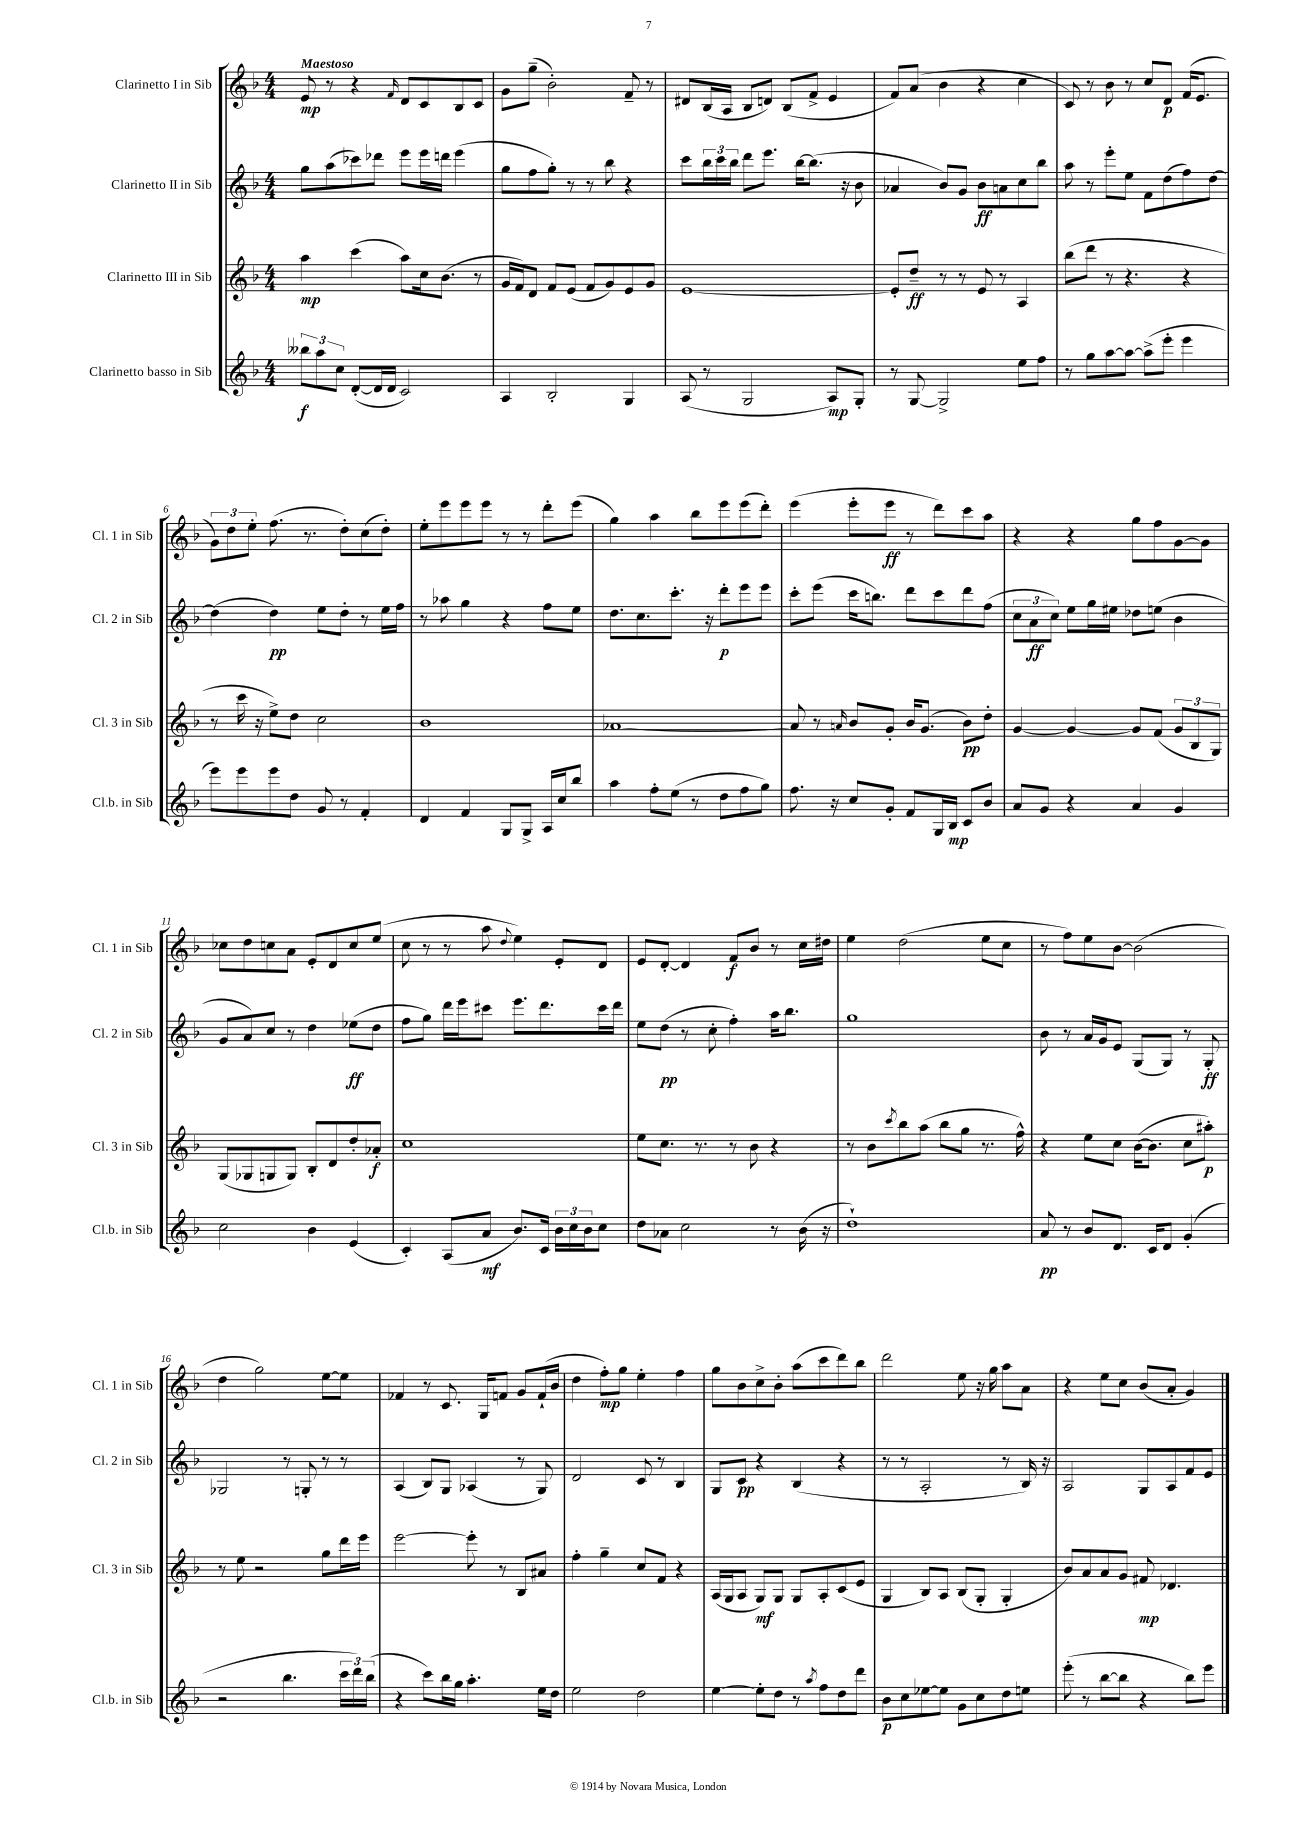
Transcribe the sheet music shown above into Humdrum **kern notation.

**kern	**kern	**kern	**kern
*staff4	*staff3	*staff2	*staff1
*clefG2	*clefG2	*clefG2	*clefG2
*k[b-]	*k[b-]	*k[b-]	*k[b-]
*M4/4	*M4/4	*M4/4	*M4/4
12bb--	4aa	8gg	8e
12aa	.	.	.
.	.	(8aa	8r
12cc	.	.	.
([8d'	(4ccc	8ccc-)	4r
16d]	.	8ddd-	.
16d	.	.	.
.	.	.	16qqf
2c)	8aa)	8eee	8d
.	16cc	16eee	8c
.	(8.b-	16ddd	.
.	.	(4eee	8B-
.	8r	.	8c
=	=	=	=
4A	16g	8gg	8g
.	16f)	.	.
.	8d	8ff	(8gg~
2B-'	8f	8gg')	2b-')
.	(8e	8r	.
.	8f	8r	.
.	8g)	8bb-	.
4G	8e	4r	8f~
.	8g	.	8r
=	=	=	=
(8A	[1e	8ccc	8d#
8r	.	24bb-	(16B-
.	.	24ccc	.
.	.	.	16A
.	.	24bb-	.
2G	.	8ddd	8B-
.	.	8.eee	8d)
.	.	.	(8B-
.	.	[16bb-	.
.	.	(8.bb-]	8f^
8A)	.	.	4e
.	.	16r	.
8G'	.	8b-	.
=	=	=	=
8r	8e']	4a-	8f)
[8G	8dd~	.	(8a
2G^]	8r	8b-)	4b-
.	8r	8g	.
.	8e	8b-	4r
.	8r	8a	.
8ee	4A	8cc	4cc
8ff	.	8bb-	.
=	=	=	=
8r	(8bb-	8aa	8c)
8gg	8ddd	8r	8r
[8aa	8r	8eee'	8b-
8aa_	4.r	8ee	8r
(8aa^]	.	8f	8cc
8eee'	.	(8dd	8d
4eee	4r	8ff)	(16f
.	.	.	8.e
.	.	[8dd	.
=	=	=	=
8eee)	8r	(4dd]	12g)
.	.	.	12dd
8eee	16ccc	.	.
.	.	.	12ee'
.	16r	.	.
8eee	8ee^)	4dd)	(8.ff
8dd	8dd	.	.
.	.	.	8.r
8g	2cc	8ee	.
8r	.	8dd'	8dd')
4f'	.	8r	(8cc
.	.	16ee	8dd')
.	.	16ff	.
=	=	=	=
4d	1b-	8r	8ee'
.	.	8aa-	8eee
4f	.	4gg	8eee
.	.	.	8eee
8G	.	4r	8r
8G^	.	.	8r
16A	.	8ff	8ddd'
16cc	.	.	.
8bb-	.	8ee	(8eee
=	=	=	=
4aa	[1a-	8.dd	4gg)
.	.	8.cc	.
8ff'	.	.	4aa
(8ee	.	8.ccc'	.
8r	.	.	8bb-
.	.	16r	.
8dd	.	8ddd'	8eee
8ff	.	8eee	(8eee
8gg)	.	8eee	8ddd')
=	=	=	=
8.ff	8a-]	8ccc'	(4eee
.	8r	(8eee	.
16r	.	.	.
.	16qqa	.	.
8cc	8b-	16ccc	8eee'
.	.	8.bb)	.
8g'	8g'	.	8eee
8f	16b-	8ddd	8r
.	(8.g	.	.
16G	.	8ccc	8ddd)
16B-	.	.	.
8c	8b-)	8ddd	8ccc
8b-	8dd'	(8ff	8aa
=	=	=	=
8a	[4g	12cc	4r
.	.	12a	.
8g	.	.	.
.	.	12cc)	.
4r	4g_	8ee	4r
.	.	16gg	.
.	.	16ee#	.
4a	8g]	8dd-	8gg
.	(8f	(8ee	8ff
4g	12g	4b-	[8g
.	12B-	.	.
.	.	.	8g]
.	12G)	.	.
=	=	=	=
2cc	(8G	8g	8cc-
.	8G-	8a)	8dd
.	8G	8cc	8cc
.	8G)	8r	8a
4b-	8B-'	4dd	8e'
.	8d	.	8d
(4e	8dd'	(8ee-	8cc
.	8a-'	8dd	(8ee
=	=	=	=
4c')	1cc	8ff	8cc
.	.	8gg)	8r
(8A	.	16ddd	8r
.	.	16eee	.
8a	.	8ccc#	8aa
.	.	.	8qqdd
8.b-)	.	8.eee	4ee)
16c	.	8.ddd	.
24b-	.	.	8e'
24cc	.	.	.
24b-	.	.	.
8cc	.	16ccc#	8d
.	.	16ddd	.
=	=	=	=
8dd	8ee	8ee	8e
8a-	8.cc	(8dd	[8d'
2cc	.	8r	4d]
.	8.r	.	.
.	.	8cc'	.
.	8r	4ff')	8f
.	8b-	.	8b-
8r	4r	16aa	8r
.	.	8.bb-	.
(16b-	.	.	16cc
16r	.	.	16dd#
=	=	=	=
1dd`)	8r	1gg	4ee
.	8b-	.	.
.	8qccc	.	.
.	8bb-	.	(2dd
.	(8aa	.	.
.	8bb-	.	.
.	8gg	.	.
.	8.r	.	8ee
.	.	.	8cc
.	16ff^^)	.	.
=	=	=	=
8a	4r	8b-	8r
8r	.	8r	8ff)
8b-	8ee	16a	8ee
.	.	16g	.
8.d	8cc	8e	[8b-
.	([16b-	(8G	(2b-]
16c	8.b-]	.	.
8d	.	8G)	.
(4g'	8cc	8r	.
.	8aa#')	8G'	.
=	=	=	=
2r	8r	2G-	4dd
.	8ee	.	.
.	2r	.	2gg)
4.bb-	.	8r	.
.	.	8G'	.
.	8gg	8r	[8ee
24ccc	16ddd	8r	8ee]
24ddd)	.	.	.
.	16eee	.	.
(24bb-	.	.	.
=	=	=	=
4r	[2eee	(4A	4f-
8ccc)	.	8B-)	8r
16bb-	.	8G	8.c
16gg	.	.	.
4.aa'	8eee']	(4A-	.
.	.	.	16G
.	8r	.	8f
.	8B-	8r	8g
16ee	8a#	8G)	(16f`
16dd	.	.	16b-
=	=	=	=
2ee	4ff'	2d	4dd
.	4gg~	.	8ff')
.	.	.	8gg
2dd	8cc	8c	4ee'
.	8f	8r	.
.	4r	4B-	4ff
=	=	=	=
[4ee	(16A	8G	8gg
.	16G	.	.
.	8A	8c	8b-
8ee']	8G)	4r	8cc^
8dd	8G	.	8b-'
8r	8G	(4B-	(8aa
8qaa	.	.	.
8ff	8A'	.	8ccc
8dd	(8c	4r	8ddd)
8ddd	8e	.	8bb-
=	=	=	=
8b-	4G	8r	2ddd
8cc	.	8r	.
[8ee-	8B-)	2A'	.
8ee-]	8A	.	.
8g	(8B-	.	8ee
8cc	8G'	.	16r
.	.	.	16gg
8dd	4G'	8r	8aa
8ee	.	16B-)	8a
.	.	16r	.
=	=	=	=
(8eee'	8b-)	2A	4r
8r	8a	.	.
[8bb-	8a	.	8ee
8bb-]	8g	.	8cc
4r	8f#	8G	(8b-
.	4.d-	8A	8a'
8bb-)	.	8f	4g)
8eee	.	8e	.
==	==	==	==
*-	*-	*-	*-
